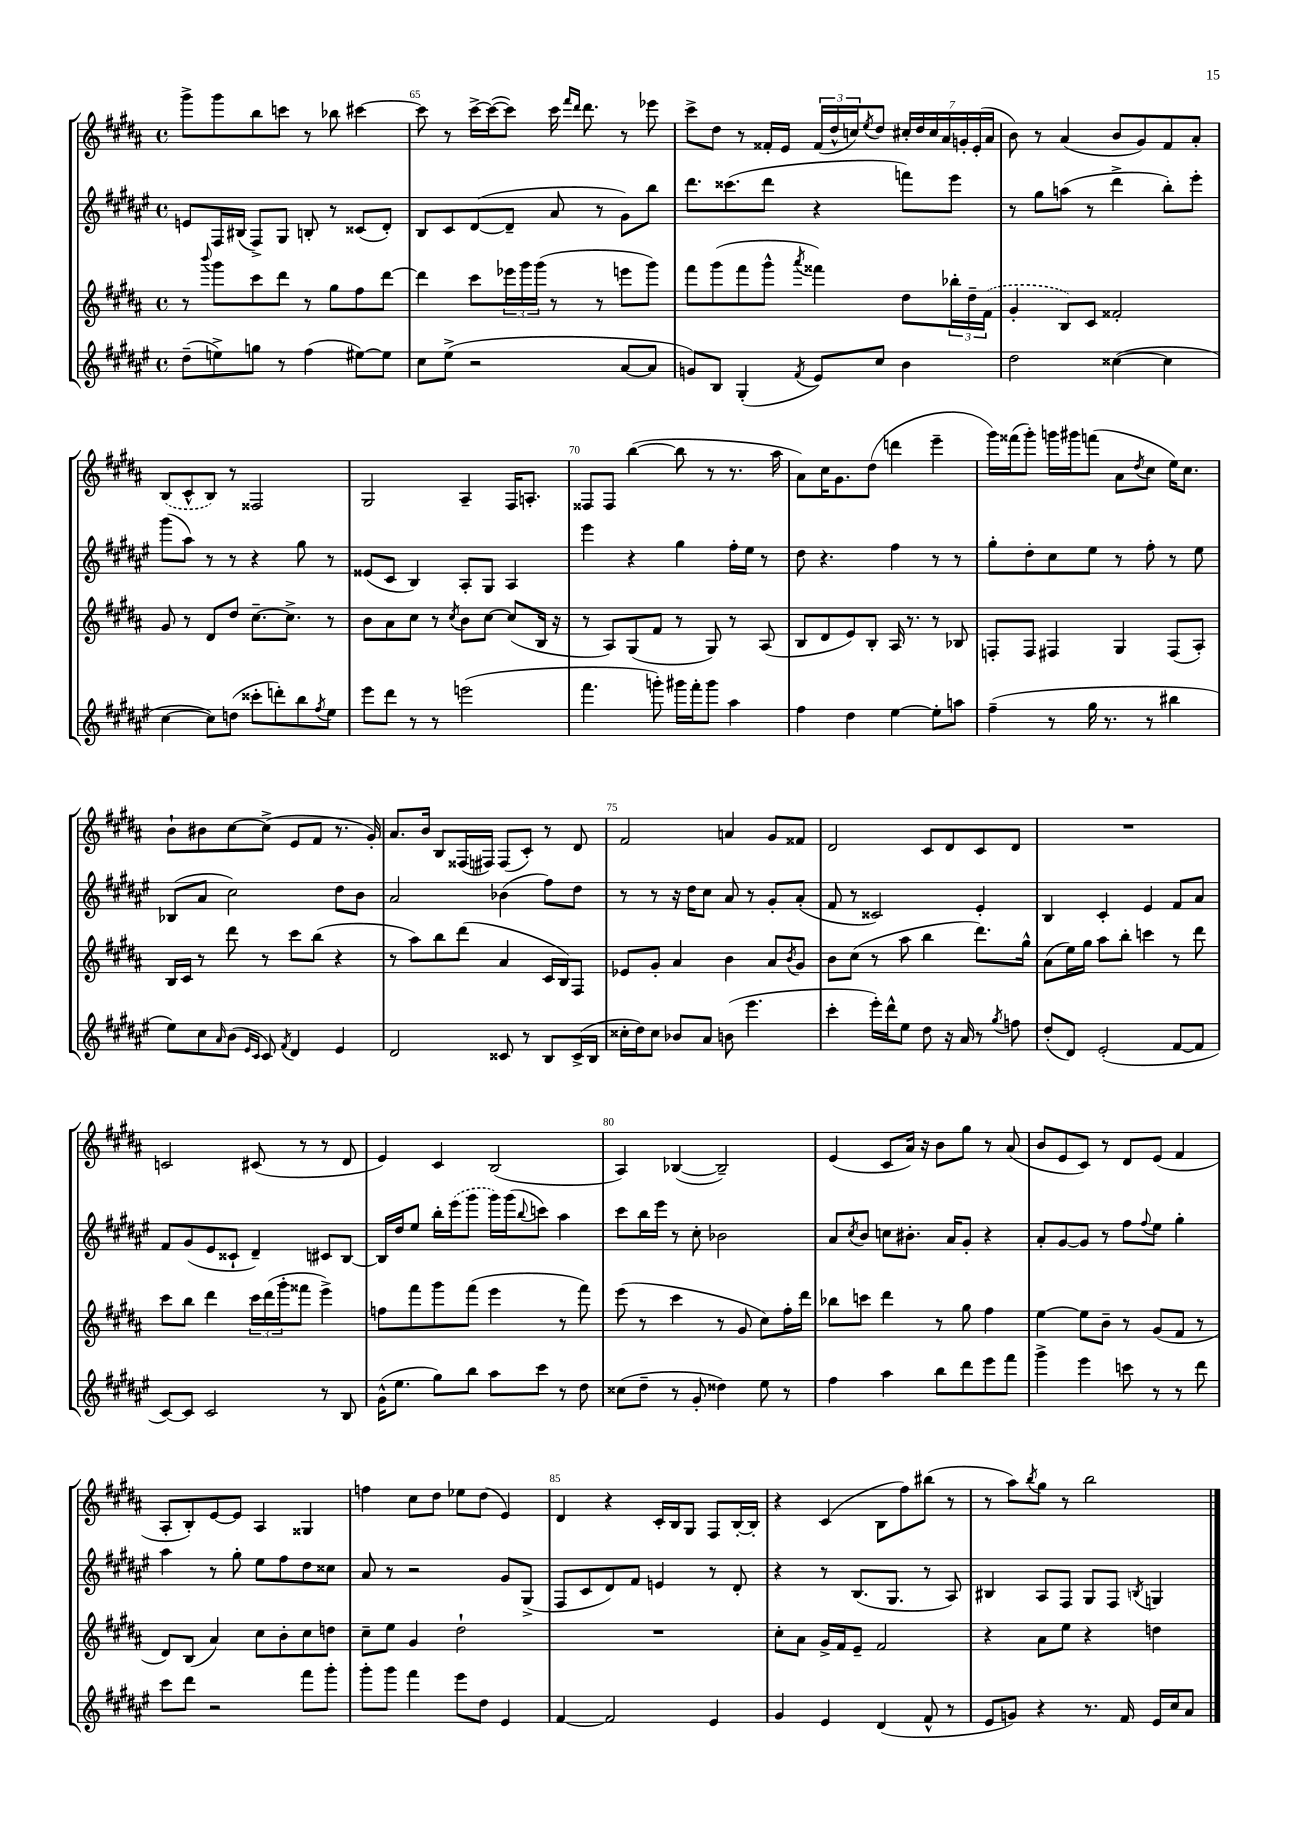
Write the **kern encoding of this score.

**kern	**kern	**kern	**kern
*part4	*part3	*part2	*part1
*staff4	*staff3	*staff2	*staff1
*clefG2	*clefG2	*clefG2	*clefG2
*k[f#c#g#d#a#e#]	*k[f#c#g#d#a#]	*k[f#c#g#d#a#e#]	*k[f#c#g#d#a#]
*M4/4	*M4/4	*M4/4	*M4/4
*met(c)	*met(c)	*met(c)	*met(c)
=64	=64	=64	=64
(8dd#~\L	8r	8en/L	8ggg#^\L
.	8qqbbb/	.	.
8een^\)	8ggg#\L	16F#/L	8ggg#\
.	.	(16B#X/JJ	.
8ggn\J	8ccc#\	8F#^/L)	8bb\
8r	8ddd#\J	8G#/J	8cccn\J
(4ff#\	8r	8Bn'/	8r
.	8gg#\L	8r	8bb-X\
[8ee#X\L)	8ff#\	(8c##X/L	[4ccc#X\
8ee#\J]	[8ddd#\J	8d#'/J)	.
=65	=65	=65	=65
8cc#\L	4ddd#\]	8B/L	8ccc#\]
(8ee#^\J	.	8c#/	8r
2r	8ccc#\L	([8d#/	[16ccc#^\LL
.	.	.	(16ccc#\J_
.	24eee-X\L	8d#~/J]	8ccc#\J])
.	24ggg#\	.	.
.	(24ggg#\JJ	.	.
.	8r	8a#/	16ccc#\
.	.	.	16qqfff#/LL
.	.	.	16qqddd#/JJ
.	.	.	8.ddd#\
.	8r	8r	.
[8a#/L	8eeen\L	8g#\L)	8r
8a#/J]	8ggg#\J)	8bb\J	8eee-X\
=66	=66	=66	=66
8gn/L)	8fff#\L	8.ddd#\L	8ccc#^\L
8B/J	(8ggg#\	.	8dd#\J
.	.	(8.ccc##X\	.
(4G#'/	8fff#\	.	8r
.	8ggg#^^\J	8ddd#\J	16f##X'/LL
.	.	.	16e/JJ
8qf#/	8qaaa#/	.	.
8e#/L)	4fff##X\)	4r	(24f##/LL
.	.	.	24dd#^^/
.	.	.	24ccn/J)
.	.	.	8qee/
8cc#/J	.	.	8dd#/J
4b\	8dd#\L	8fffn\L)	28cc#X'/LL
.	.	.	28dd#/
.	.	.	28cc#/
.	.	.	28a#/
.	24bb-X'\L	8eee#\J	.
.	.	.	28gn'/
.	24dd#~\	.	.
.	.	.	(28e'/
.	(24f#\JJ	.	.
.	.	.	28a#/JJ
=67	=67	=67	=67
2dd#\	4g#'/	8r	8b\)
.	.	8gg#\L	8r
.	8B/L)	(8aan\J	(4a#/
.	8c#/J	8r	.
([4cc##X\	2f##X'/	4ddd#^\	8b/L
.	.	.	8g#/)
4cc##\]	.	8bb'\L)	8f#/
.	.	8eee#'\J	8a#'/J
!!LO:LB:g=z
=68	=68	=68	=68
[4cc#\	8g#/	(8ggg#\L	(8B/L
.	8r	8aa#\J)	8c#^^/
8cc#\L])	8d#/L	8r	8B/J)
(8ddn\J	8dd#/J	8r	8r
8ccc##X'\L	[8.cc#~\L	4r	2F##X/
8dddn'\)	.	.	.
.	8.cc#^\J]	.	.
8bb\	.	8gg#\	.
8qff#/	.	.	.
8ee#\J	8r	8r	.
=69	=69	=69	=69
8eee#\L	8b\L	(8e##X/L	2G#/
8ddd#\J	8a#\	8c#/J	.
8r	8cc#\J	4B/)	.
8r	8r	.	.
.	8qcc#/	.	.
(2eeen\	8b\L	8A#'/L	4A#~/
.	[8cc#\J	8G#/J	.
.	(8cc#/L]	4A#/	16F#/KL
.	.	.	8.An'/J
.	16B/Jk	.	.
.	16r	.	.
=70	=70	=70	=70
4.fff#\	8r	4eee#\	8F##X/L
.	8A#/L)	.	8F##/J
.	(8G#/	4r	([4bb\
8gggn'\)	8f#/J	.	.
16ggg#X\LL	8r	4gg#\	8bb\]
16fff#'\J	.	.	.
8ggg#\J	8G#/)	.	8r
4aa#\	8r	16ff#'\LL	8.r
.	.	16ee#\JJ	.
.	(8A#/	8r	.
.	.	.	16aa#\
=71	=71	=71	=71
4ff#\	8B/L	8dd#\	8a#\L)
.	8d#/	4.r	16cc#\K
.	.	.	8.g#\
4dd#\	8e/)	.	.
.	8B'/J	.	(8dd#\J
[4ee#\	16A#/	4ff#\	4dddn\
.	8.r	.	.
8ee#'\L]	8r	8r	4eee~\
8aan\J	8B-X/	8r	.
=72	=72	=72	=72
(4ff#~\	8Fn'/L	8gg#'\L	16ggg#\LL)
.	.	.	(16fff##X\J
.	8F/J	8dd#'\	8ggg#'\J)
8r	4F#X/	8cc#\	16gggn\LL
.	.	.	16ggg#X\J
16gg#\	.	8ee#\J	(8fffn\J
8.r	.	.	.
.	4G#/	8r	8a#\L
.	.	.	8qdd#/
8r	.	8ff#'\	8cc#\J
4bb#X\	(8F#/L	8r	16ee\KL)
.	.	.	8.cc#\J
.	8A#'/J)	8ee#\	.
!!LO:LB:g=z
=73	=73	=73	=73
8ee#\L)	16B/LL	(8B-X/L	8b`\L
.	16c#/JJ	.	.
8cc#\	8r	8a#/J	8b#X\
16qqa#/	.	.	.
(8b\J	8ddd#\	2cc#\)	[8cc#\
16qqe#/LL	.	.	.
16qqc#/JJ	.	.	.
8c#/)	8r	.	(8cc#^\J]
8qf#/	.	.	.
4d#/	8ccc#\L	.	8e/L
.	(8bb\J	.	8f#/J
4e#/	4r	8dd#\L	8.r
.	.	8b\J	.
.	.	.	16g#'/)
=74	=74	=74	=74
2d#/	8r	2a#/	8.a#/L
.	8aa#\L)	.	.
.	.	.	16b/Jk
.	8bb\	.	8B/L
.	(8ddd#\J	.	(16F##X/L
.	.	.	16F#X/JJ)
8c##X/	4a#/	(4b-X\	(8F#/L
8r	.	.	8c#'/J)
8B/L	16c#/LL	8ff#\L)	8r
.	16B/J)	.	.
(16c##^/L	8F#/J	8dd#\J	8d#/
16B/JJ	.	.	.
=75	=75	=75	=75
16cc##X'\LL	8e-X/L	8r	2f#/
16dd#\J)	.	.	.
8cc##\J	8g#'/J	8r	.
8b-X/L	4a#/	16r	.
.	.	16dd#\KL	.
8a#/J	.	8cc#\J	.
(8bn\	4b\	8a#/	4an/
4.eee#\	.	8r	.
.	8a#/L	8g#'/L	8g#/L
.	8qb/	.	.
.	8g#/J	(8a#'/J	8f##X/J
=76	=76	=76	=76
4ccc#'\	8b\L	8f#/	2d#/
.	(8cc#\J	8r	.
16eee#'\LL)	8r	2c##X/)	.
16ddd#^^\J	.	.	.
8ee#\J	8aa#\	.	.
8dd#\	4bb\	.	8c#/L
16r	.	.	8d#/
16a#/	.	.	.
8r	8.ddd#\L)	4e#'/	8c#/
8qgg#/	.	.	.
8ffn\	.	.	8d#/J
.	16gg#^^\Jk	.	.
=77	=77	=77	=77
(8dd#'/L	(8a#\L	4B/	1r
8d#/J)	16ee\L)	.	.
.	16gg#\JJ	.	.
(2e#'/	8aa#\L	4c#'/	.
.	8bb'\J	.	.
.	4cccn\	4e#/	.
[8f#/L	8r	8f#/L	.
8f#/J]	8ddd#\	8a#/J	.
!!LO:LB:g=z
=78	=78	=78	=78
[8c#/L)	8ccc#\L	8f#/L	2cn/
8c#/J]	8bb\J	(8g#/	.
2c#/	4ddd#\	8e#/	.
.	.	8c##X`/J	.
.	24ccc#\LL	4d#~/)	(8c#X/
.	(24ddd#\	.	.
.	24ggg#'\J	.	.
.	8fff##X\J	.	8r
8r	4eee^\)	8c#X/L	8r
8B/	.	[8B/J	8d#/
=79	=79	=79	=79
(16g#^^\KL	8ffn\L	16B/LL]	4e/)
8.ee#\J	.	16dd#/J	.
.	8fff#\	8ee#/J	.
8gg#\L)	8ggg#\	16bb'\LL	4c#/
.	.	(16eee#\J	.
8bb\J	(8fff#\J	8ggg#\J	.
8aa#\L	4eee\	16ggg#\LL)	(2B/
.	.	(16ggg#\J	.
.	.	8qqbb/	.
8ccc#\J	.	8cccn\J)	.
8r	8r	4aa#\	.
8dd#\	8fff#\)	.	.
=80	=80	=80	=80
(8cc##X\L	(8eee\	8ccc#\L	4A#/)
8dd#~\J	8r	16bb\L	.
.	.	16eee#\JJ	.
8r	4ccc#\	8r	([4B-X/
8g#'/	.	8cc#'\	.
4dd##X\)	8r	2b-X\	2B-~/])
.	8g#/	.	.
8ee#\	8cc#\L)	.	.
8r	16ff#'\L	.	.
.	16ddd#\JJ	.	.
=81	=81	=81	=81
4ff#\	8bb-X\L	8a#/L	(4e/
.	.	8qcc#/	.
.	8cccn\J	8b/J	.
4aa#\	4ddd#\	8ccn\L	8c#/L
.	.	8.b#X'\J	16a#/Jk)
.	.	.	16r
8bb\L	8r	.	8b\L
.	.	16a#/KL	.
8ddd#\	8gg#\	8g#'/J	8gg#\J
8eee#\	4ff#\	4r	8r
8fff#\J	.	.	(8a#/
=82	=82	=82	=82
4ggg#^\	[4ee\	8a#'/L	8b/L
.	.	[8g#/	8e/
4eee#\	8ee\L]	8g#/J]	8c#/J)
.	8b~\J	8r	8r
8cccn\	8r	8ff#\L	8d#/L
.	.	8qqff#/	.
8r	(8g#/L	8ee#\J	(8e/J
8r	8f#/J	4gg#'\	4f#/
8ddd#\	8r	.	.
!!LO:LB:g=z
=83	=83	=83	=83
8ccc#\L	8d#/L)	4aa#\	8A#'/L
8ddd#\J	(8B/J	.	8B'/)
2r	4a#/)	8r	[8e/
.	.	8gg#'\	8e/J]
.	8cc#\L	8ee#\L	4A#/
.	8b'\	8ff#\	.
8fff#\L	8cc#\	8dd#\	4G##X/
8ggg#'\J	8ddn\J	8cc##X\J	.
=84	=84	=84	=84
8ggg#'\L	8cc#~\L	8a#/	4ffn\
8ggg#\J	8ee\J	8r	.
4fff#\	4g#/	2r	8cc#\L
.	.	.	8dd#\J
8eee#\L	2dd#`\	.	8ee-X\L
8dd#\J	.	.	(8dd#\J
4e#/	.	8g#/L	4e/)
.	.	(8G#^/J	.
=85	=85	=85	=85
[4f#/	1r	8F#/L	4d#/
.	.	8c#/	.
2f#/]	.	8d#/)	4r
.	.	8f#/J	.
.	.	4en/	16c#'/LL
.	.	.	16B/J
.	.	.	8G#/J
4e#/	.	8r	8F#/L
.	.	8d#'/	[16B'/L
.	.	.	16B'/JJ]
=86	=86	=86	=86
4g#/	8cc#'\L	4r	4r
.	8a#\J	.	.
4e#/	16g#^/LL	8r	(4c#/
.	16f#/J	.	.
.	8e~/J	(8.B/L	.
(4d#/	2f#/	.	8B\L
.	.	8.G#/J	.
.	.	.	8ff#\)
8f#^^/	.	8r	(8bb#X\J
8r	.	8A#/)	8r
=87	=87	=87	=87
8e#/L	4r	4B#X/	8r
8gn/J)	.	.	8aa#\L)
.	.	.	8qbb/
4r	8a#\L	8A#/L	8gg#\J
.	8ee\J	8F#/J	8r
8.r	4r	8G#/L	2bb\
.	.	8F#/J	.
16f#/	.	.	.
.	.	8qBn/	.
16e#/LL	4ddn\	4Gn/	.
16cc#/J	.	.	.
8a#/J	.	.	.
==	==	==	==
*-	*-	*-	*-
